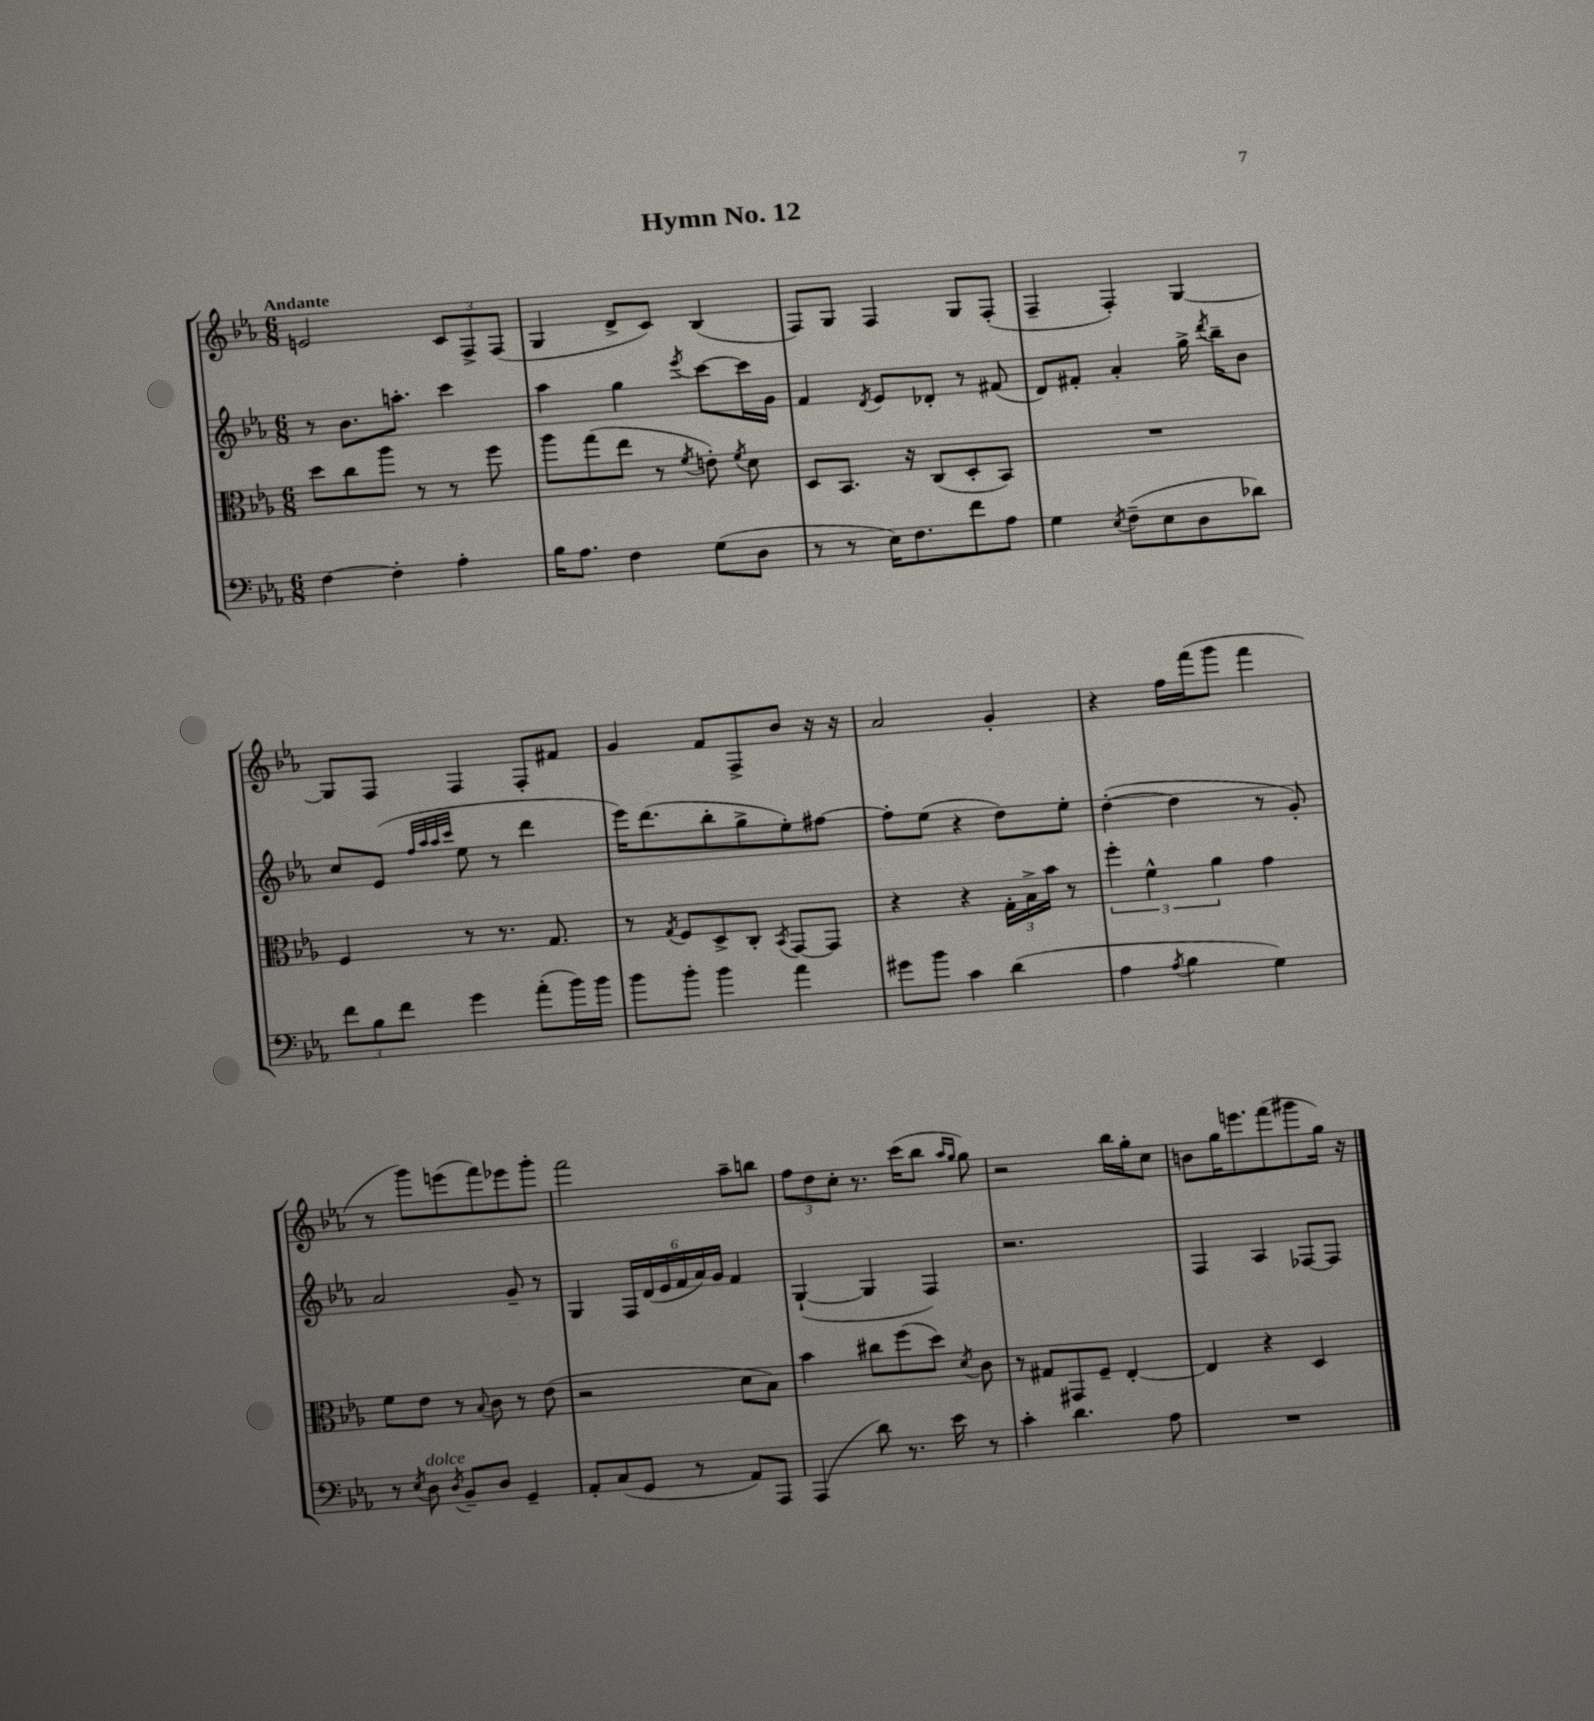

**kern	**kern	**kern	**kern
*staff4	*staff3	*staff2	*staff1
*clefF4	*clefC3	*clefG2	*clefG2
*k[b-e-a-]	*k[b-e-a-]	*k[b-e-a-]	*k[b-e-a-]
*M6/8	*M6/8	*M6/8	*M6/8
[4F	8dd	8r	2e
.	8cc	8.b-	.
4F']	8aa-	.	.
.	.	8.aa'	.
.	8r	.	.
4A-'	8r	4ccc	12c
.	.	.	12F^
.	8ff	.	.
.	.	.	(12F
=	=	=	=
16B-	8aa-	4aa-	4G
8.A-	.	.	.
.	(8gg	.	.
4F	8ee-	4gg	8d^
.	8r	.	8c)
.	8qf	8qeee-	.
(8G	8e')	[8ccc	(4B-
.	8qf	.	.
8D	8d	16ccc]	.
.	.	16g	.
=	=	=	=
8r	8D	4f	8F)
8r	8.BB-	.	8G
.	.	8qd	.
16E-)	.	8e-	4F
8.F	16r	.	.
.	(8C	8d-'	.
8f	8D'	8r	8G
8A-	8BB-)	(8f#	(8F'
=	=	=	=
4G	2.r	8d)	4F~
.	.	8f#'	.
8qE-	.	.	.
(8F~	.	4a-'	4F')
8E-	.	.	.
8D	.	16gg^	[4G
.	.	8qddd	.
.	.	16bb-~	.
8d-)	.	8b-	.
=	=	=	=
12f	4F	8cc	8G]
12B-	.	.	.
.	.	(8e-	8F
12f	.	.	.
.	.	32qqff	.
.	.	32qqaa-	.
.	.	32qqaa-	.
.	.	32qqccc	.
4g	8r	8ee-	4F
.	8.r	8r	.
(8a-'	.	4ddd	8F'
.	8.G	.	.
16b-)	.	.	8f#
16b-	.	.	.
=	=	=	=
8b-	8r	16eee-)	4g
.	.	(8.ddd	.
.	8qG	.	.
8b-'	8F	.	.
4b-	8D^	8bb-'	8f
.	8C'	8gg^	8F^
.	8qBB-	.	.
4a-	[8GG	8ee-')	8b-
.	8GG]	[8ff#	16r
.	.	.	16r
=	=	=	=
8g#	4r	8ff#']	2a-
8b-	.	(8ee-	.
4c	4r	4r	.
(4d	24G'	8dd)	4g'
.	24B-^	.	.
.	24b-	.	.
.	8r	8ee-'	.
=	=	=	=
4A-	6ff'	([4dd'	4r
.	6f^^	.	.
8qA-	.	.	.
4B-	.	4dd]	16ff
.	.	.	(16fff
.	6a-	.	.
.	.	.	8ggg
4G)	4g	8r	4fff
.	.	8g')	.
=	=	=	=
8r	8f	2a-	8r
8qE-	.	.	.
8D	8e-	.	8ggg)
8qD	.	.	.
8BB-~	8r	.	(8eee
.	8qqB-	.	.
8D	8c	.	8fff)
4GG~	8r	8g~	8eee-
.	(8e-	8r	8ggg'
=	=	=	=
8AA-'	2r	4G	2fff
(8C	.	.	.
8GG	.	24F	.
.	.	(24d	.
.	.	24e-	.
8r	.	24f	.
.	.	24a-)	.
.	.	24g	.
8AA-)	8d	4f	8aa-~
8AAA-	8B-)	.	8bb
=	=	=	=
(4AAA-	4b-	([4G`	12ff
.	.	.	12dd
.	.	.	12cc'
8d)	8cc#	4G]	8.r
8.r	(8ff	.	.
.	.	.	(16ccc
.	8dd)	4F)	8bb-
16e-	.	.	.
.	.	.	16qqaa-
.	8qd	.	16qqgg
8r	8c	.	8gg)
=	=	=	=
4c'	8r	2.r	2r
.	8G#	.	.
4.d	8GG#	.	.
.	8F~	.	.
.	[4E-'	.	16bb-
.	.	.	16gg'
8A-	.	.	8cc
=	=	=	=
2.r	4E-]	4F	8b
.	.	.	16gg
.	.	.	8.eee
.	4r	4A-	.
.	.	.	(8fff
.	4D	[8F-	8ggg#
.	.	8F-]	16gg)
.	.	.	16r
==	==	==	==
*-	*-	*-	*-
